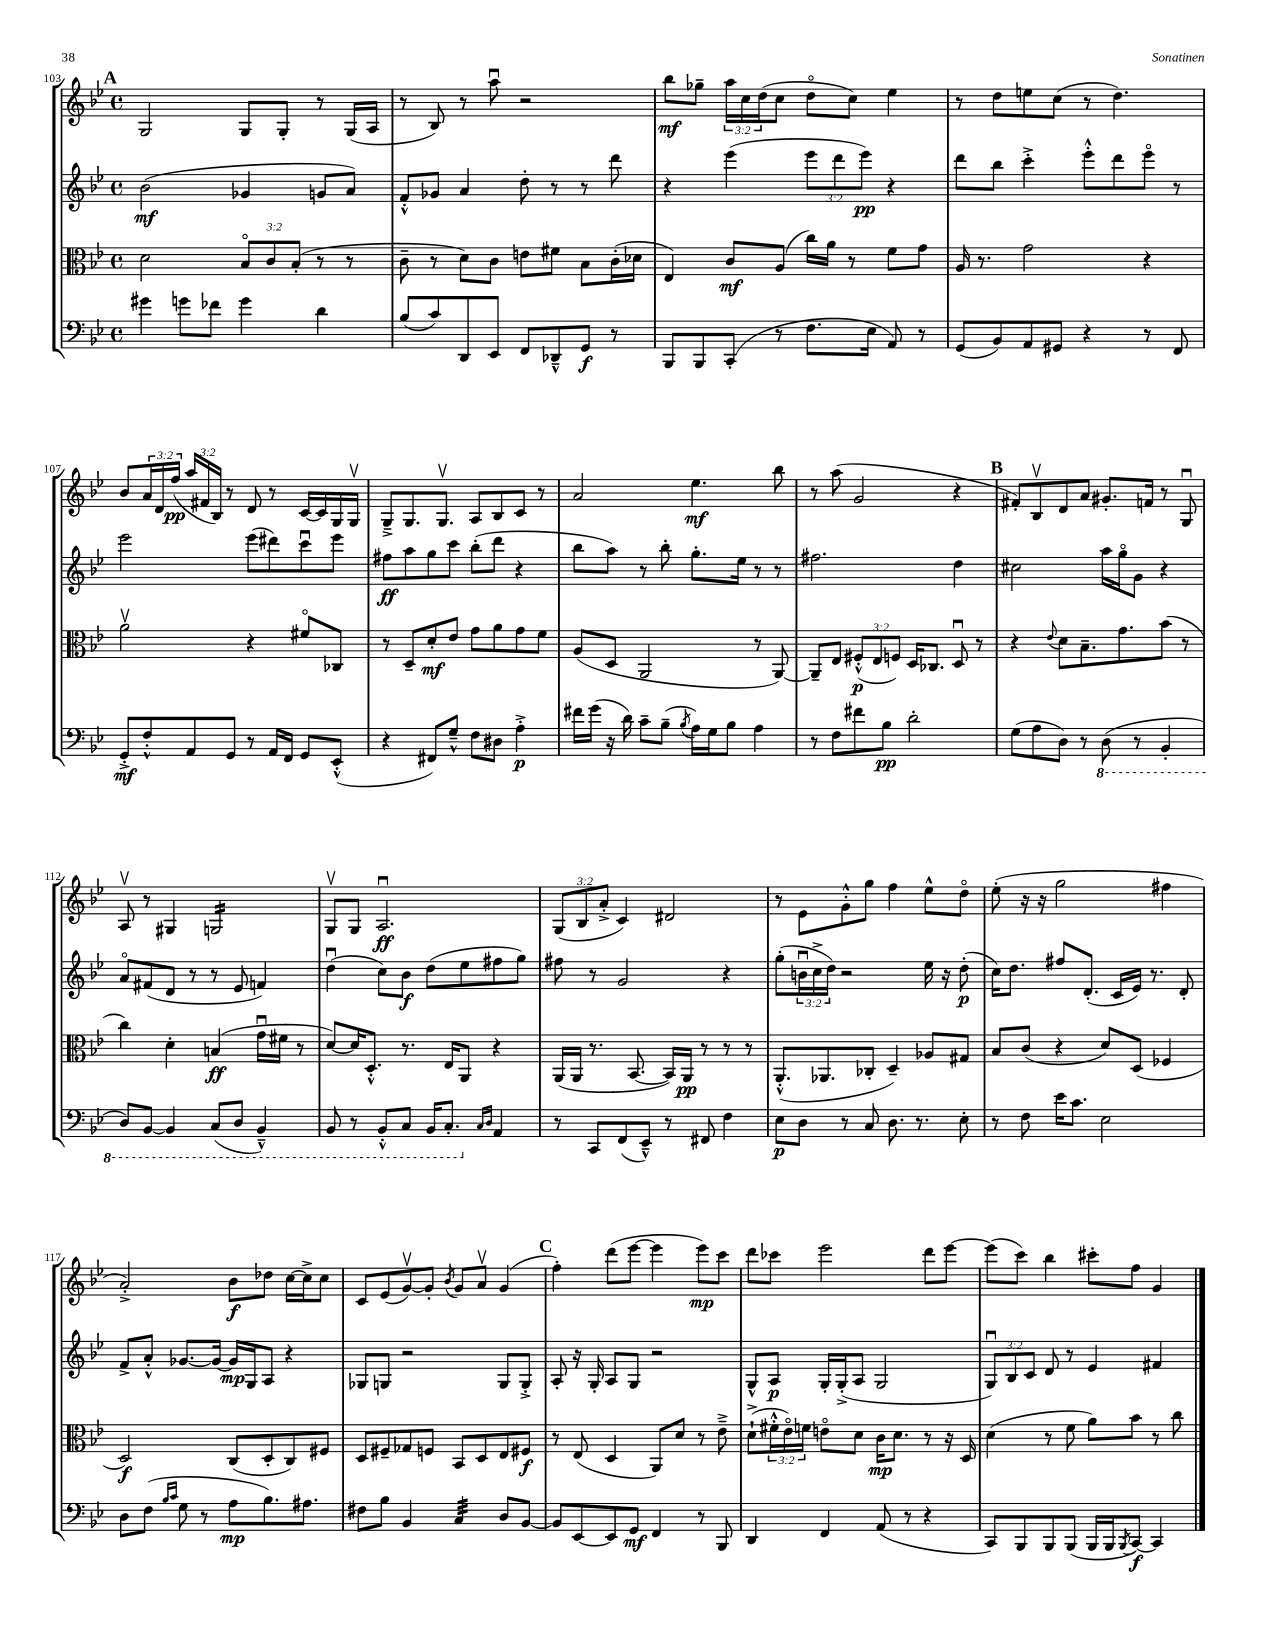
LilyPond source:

<<
\new StaffGroup <<
\new Staff = "s0" {
    \clef treble \key bes \major \defaultTimeSignature \time 4/4 \override Staff.TupletNumber.text = #tuplet-number::calc-fraction-text
    \mark \markup { \bold "A" } g2 g8 g8-. r8 g16( a16 |
    r8 bes8) r8 a''8\downbow r2 |
    bes''8\mf ges''8-- \tuplet 3/2 { a''16 c''16 d''16( } c''8 d''8\flageolet c''8) ees''4 |
    r8 d''8 e''8 c''8( r8 d''4.) |
    bes'8 \tuplet 3/2 { a'16 d'16 f''16\pp( } \tuplet 3/2 { a''16 fis'16 bes16) } r8 d'8 r8 c'16~ c'16 g16 g16\upbow |
    g8---> g8. g8.\upbow a8 bes8 c'8 r8 |
    a'2 ees''4.\mf bes''8 |
    r8 a''8( g'2 r4 |
    \mark \markup { \bold "B" } fis'8-.) bes8\upbow d'8 a'8 gis'8.-. f'16 r8 g8\downbow |
    a8\upbow r8 gis4 g2:16 |
    g8\upbow g8 a2.\downbow\ff |
    \tuplet 3/2 { g8( bes8 a'8-.-> } c'4) dis'2 |
    r8 ees'8 g'8-.-^ g''8 f''4 ees''8-^ d''8\flageolet |
    ees''8-.( r16 r16 g''2 fis''4 |
    a'2-.->) bes'8\f des''8 c''16~ c''16-> c''8 |
    c'8 ees'8( g'8~\upbow) g'8-. \acciaccatura { bes'8 } g'8 a'8\upbow g'4( |
    \mark \markup { \bold "C" } f''4-.) d'''8( ees'''8~ ees'''4 ees'''8\mp) c'''8 |
    d'''8 ces'''8 ees'''2 d'''8 ees'''8~ |
    ees'''8( c'''8) bes''4 cis'''8-. f''8 g'4 \bar "|." |
}
\new Staff = "s1" {
    \clef treble \key bes \major \defaultTimeSignature \time 4/4 \override Staff.TupletNumber.text = #tuplet-number::calc-fraction-text
    \mark \markup { \bold "A" } bes'2\mf( ges'4 g'8 a'8) |
    f'8-.-^ ges'8 a'4 d''8-. r8 r8 d'''8 |
    r4 ees'''4( \tuplet 3/2 { ees'''8 d'''8 ees'''8\pp) } r4 |
    d'''8 bes''8 c'''4-.-> ees'''8-.-^ d'''8 ees'''8\flageolet r8 |
    ees'''2 ees'''8( dis'''8) c'''8\downbow ees'''8 |
    fis''8\ff a''8 g''8 c'''8 bes''8-.( d'''8 r4 |
    bes''8 a''8) r8 bes''8-. g''8.-. ees''16 r8 r8 |
    fis''2. d''4 |
    \mark \markup { \bold "B" } cis''2 a''16 g''16\flageolet g'8 r4 |
    a'8\flageolet fis'8( d'8 r8 r8 ees'8 f'4) |
    d''4\downbow( c''8) bes'8\f d''8( ees''8 fis''8 g''8) |
    fis''8 r8 g'2 r4 |
    g''8-.( \tuplet 3/2 { b'16\downbow c''16-> d''16) } r2 ees''16 r16 d''8-.\p( |
    c''16) d''8. fis''8 d'8.-.( c'16 ees'16) r8. d'8-. |
    f'8-> a'8-.-^ ges'8.~ ges'16~ ges'16\mp g16 a8 r4 |
    ges8 g8 r2 g8 g8-.-> |
    \mark \markup { \bold "C" } a8-. r16 g16-. a8 g8 r2 |
    g8-^ a8\p g16-. g16-.->( a8 g2 |
    \tuplet 3/2 { g8\downbow) bes8 c'8 } d'8 r8 ees'4 fis'4 \bar "|." |
}
\new Staff = "s2" {
    \clef alto \key bes \major \defaultTimeSignature \time 4/4 \override Staff.TupletNumber.text = #tuplet-number::calc-fraction-text
    \mark \markup { \bold "A" } d'2 \tuplet 3/2 { bes8\flageolet c'8 bes8-.( } r8 r8 |
    c'8-- r8 d'8) c'8 e'8 fis'8 bes8 c'16-.( des'16 |
    ees4) c'8\mf a8( c''16) a'16 r8 f'8 g'8 |
    a16 r8. g'2 r4 |
    a'2\upbow r4 fis'8\flageolet ces8 |
    r8 d8-- d'8-.\mf ees'8 g'8 a'8 g'8 f'8 |
    a8( d8 a,2 r8 a,8~) |
    a,8-- ees8 \tuplet 3/2 { fis8-.-^\p( ees8 f8) } d16 ces8. d8\downbow r8 |
    \mark \markup { \bold "B" } r4 \appoggiatura { ees'8 } d'8 bes8.-- g'8. bes'8( r8 |
    c''4) d'4-. b4\ff( g'16\downbow fis'16 r8 |
    d'8~) d'16 d8.-.-^ r8. ees16 a,8 r4 |
    a,16( a,16 r8. bes,8.~ bes,16) a,16\pp r8 r8 r8 |
    a,8.-.-^( aes,8. ces8-. d4--) aes8 gis8 |
    bes8 c'8( r4 d'8) d8( fes4 |
    d2\f) c8( d8-. c8) fis8 |
    d8 fis8-- ges8 f8 bes,8 d8 ees8 fis8\f |
    \mark \markup { \bold "C" } r8 ees8( d4 a,8) d'8 r8 ees'8---> |
    d'8-!->( \tuplet 3/2 { fis'16-.-^ ees'16\flageolet) f'16 } e'8\flageolet d'8 c'16\mp d'8. r8 r16 d16 |
    d'4( r8 f'8 a'8) bes'8 r8 c''8 \bar "|." |
}
\new Staff = "s3" {
    \clef bass \key bes \major \defaultTimeSignature \time 4/4
    \mark \markup { \bold "A" } gis'4 g'8 fes'8 g'4 d'4 |
    bes8( c'8) d,8 ees,8 f,8 des,8---^ g,8\f r8 |
    bes,,8 bes,,8 c,8-.( r8 f8. ees16 a,8) r8 |
    g,8( bes,8) a,8 gis,8 r4 r8 f,8 |
    g,8-.->\mf f8-.-^ a,8 g,8 r8 a,16 f,16 g,8 ees,8-.-^( |
    r4 fis,8) g8---^ f8 dis8 a4-.->\p |
    fis'16 g'16( r16 d'16) c'8-- bes8--( \acciaccatura { bes8 } a16) g16 bes8 a4 |
    r8 f8 fis'8 bes8\pp d'2-. |
    \mark \markup { \bold "B" } g8( a8 d8) r8 \ottava #-1 d,8( r8 bes,,4-. |
    d,8) bes,,8~ bes,,4 c,8( d,8 bes,,4---^) |
    bes,,8 r8 bes,,8-.-^ c,8 bes,,16 c,8.-. \ottava #0 \grace { c16 d16 } a,4 |
    r8 c,8 f,8( ees,8---^) r8 fis,8 f4 |
    ees8\p d8 r8 c8 d8. r8. ees8-. |
    r8 f8 ees'16 c'8. ees2 |
    d8 f8( \grace { bes16 c'16 } g8 r8 a8\mp bes8.) ais8. |
    fis8 bes8 bes,4 c4:32 d8 bes,8~ |
    \mark \markup { \bold "C" } bes,8 ees,8~ ees,8 g,8\mf f,4 r8 bes,,8 |
    d,4 f,4 a,8( r8 r4 |
    c,8) bes,,8 bes,,8 bes,,8( bes,,16 bes,,16 \acciaccatura { bes,,8 } c,8~\f) c,4 \bar "|." |
}
>>
>>
\layout { \context { \Score currentBarNumber = #103 } }
